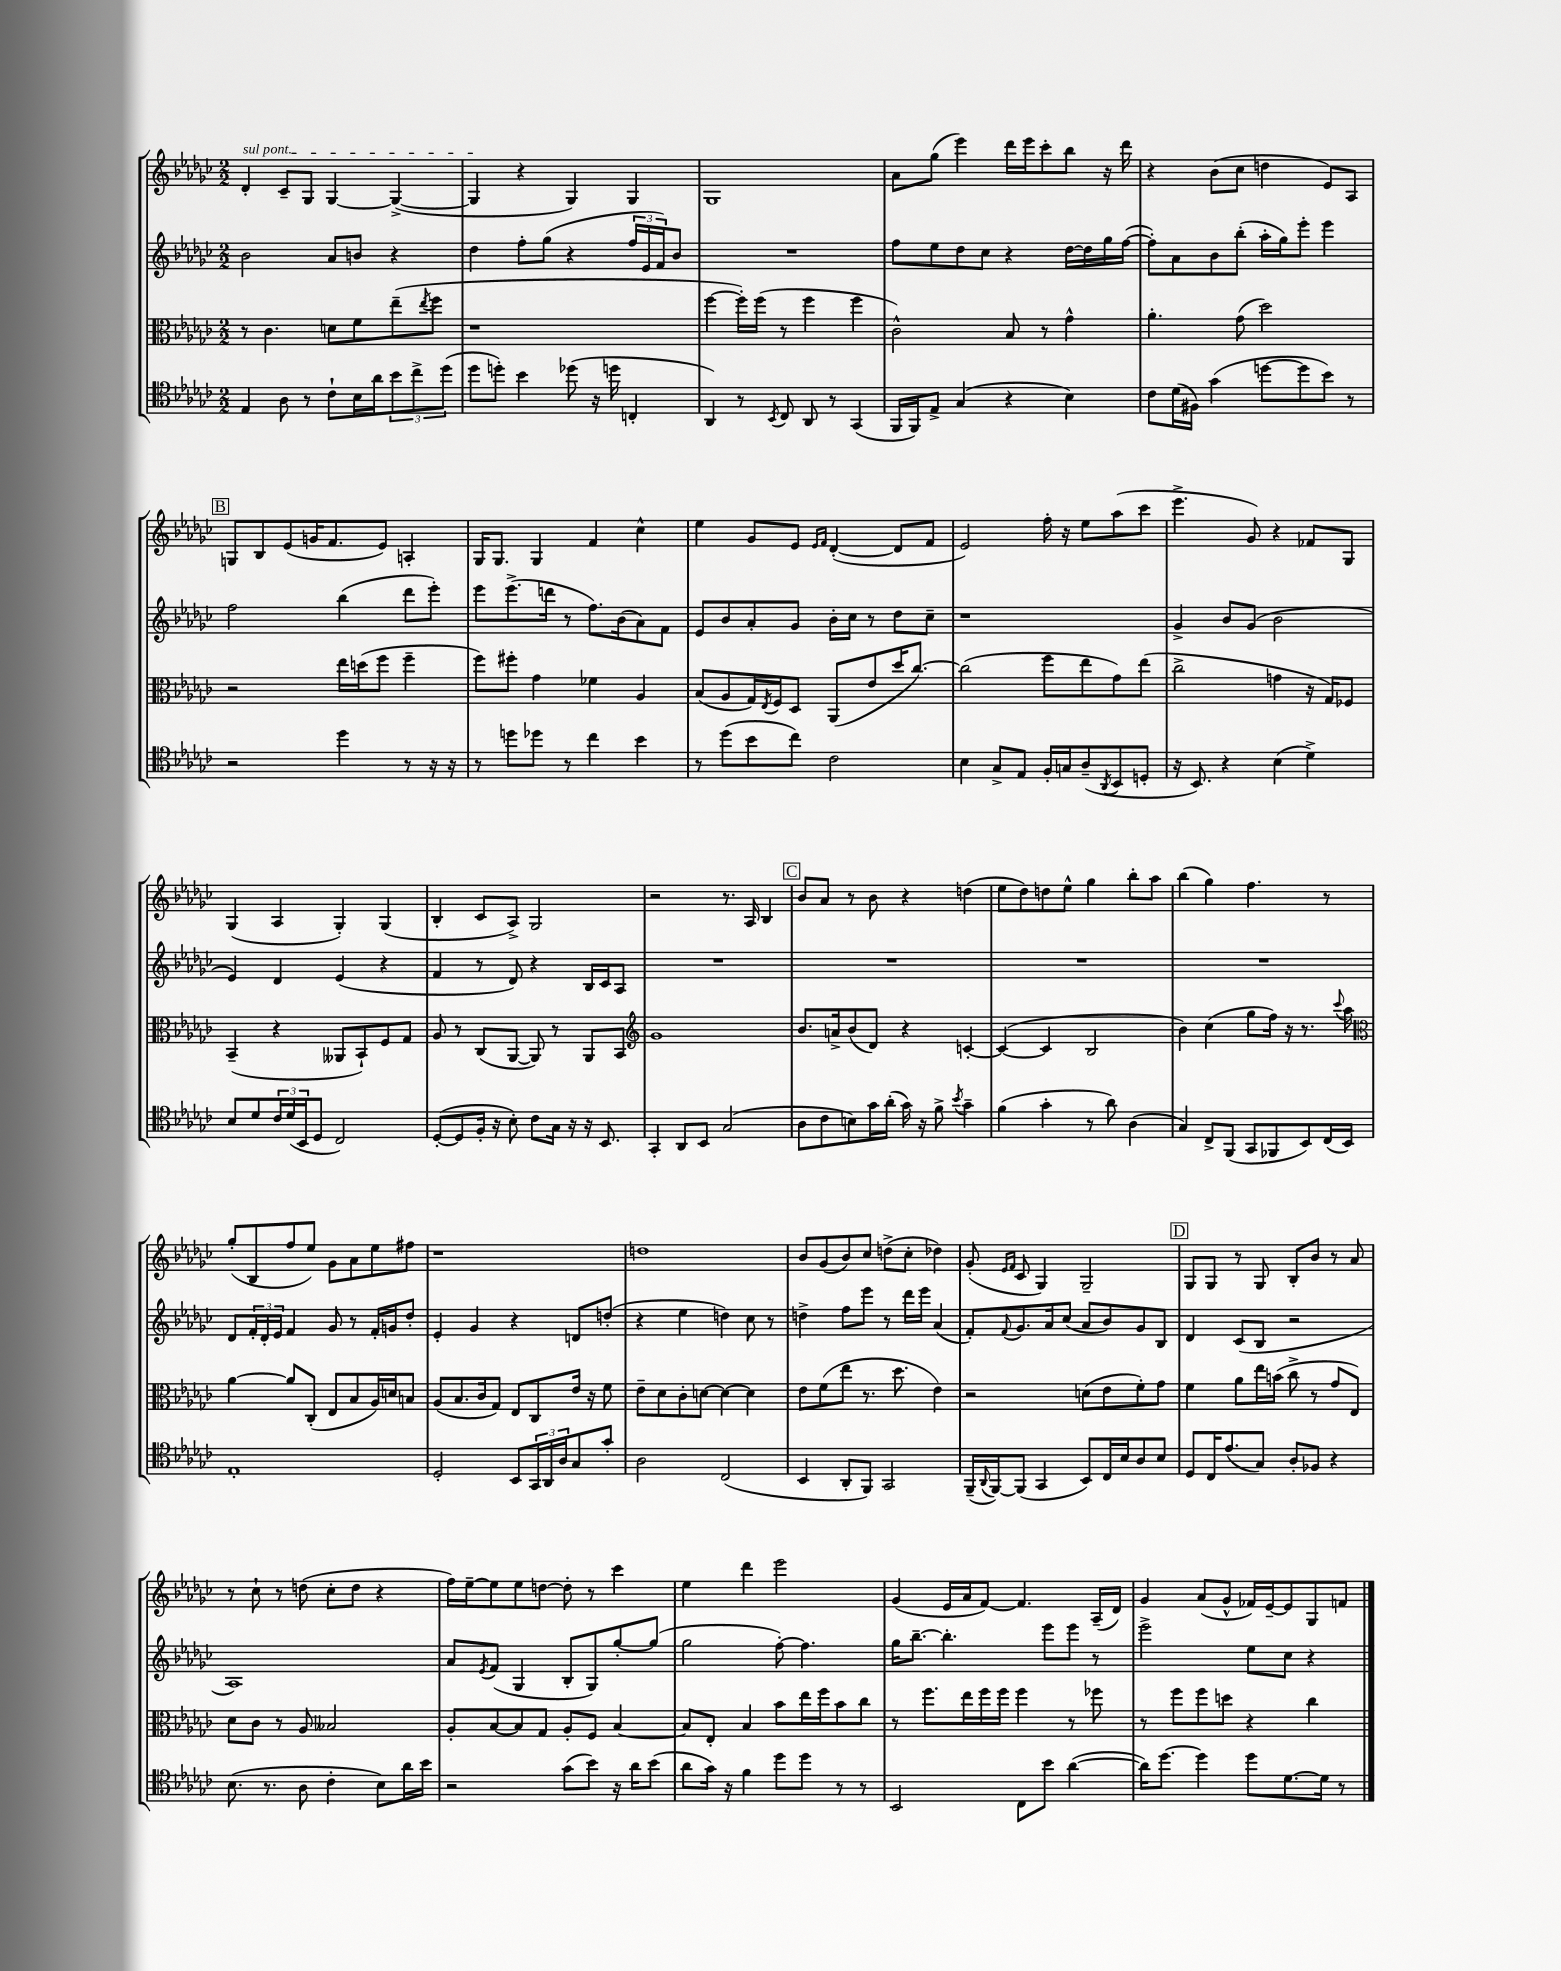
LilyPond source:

<<
\new StaffGroup <<
\new Staff = "s0" {
    \clef treble \key ges \major \numericTimeSignature \time 2/2
    \once \override TextSpanner.bound-details.left.text = \markup { \italic "sul pont." } des'4-.\startTextSpan ces'8-- ges8 ges4~ ges4~->( |
    ges4\stopTextSpan r4 ges4) ges4 |
    ges1 |
    aes'8 ges''8( ees'''4) des'''16 ees'''16 ces'''8-. bes''8 r16 des'''16 |
    r4 bes'8( ces''8 d''4 ees'8) aes8 |
    \mark \markup { \box "B" } g8 bes8 ees'8( g'16 f'8. ees'8) a4-. |
    ges16 ges8. ges4 f'4 ces''4-^ |
    ees''4 ges'8 ees'8 \grace { ees'16 f'16 } des'4~-.( des'8 f'8 |
    ees'2) f''16-. r16 ees''8 aes''8( ces'''8 |
    ees'''4.-> ges'8) r4 fes'8 ges8 |
    ges4( aes4 ges4-.) ges4( |
    bes4-. ces'8 aes8->) ges2 |
    r2 r8. aes16 bes4 |
    \mark \markup { \box "C" } bes'8 aes'8 r8 bes'8 r4 d''4( |
    ees''8 des''8) d''8 ees''8-^ ges''4 bes''8-. aes''8 |
    bes''4( ges''4) f''4. r8 |
    ges''8-.( bes8 f''8 ees''8) ges'8 aes'8 ees''8 fis''8 |
    r1 |
    d''1 |
    bes'8 ges'8( bes'8) ces''8 d''8->( ces''8-. des''4) |
    ges'8-.( \grace { ees'16 f'16 } ces'8 ges4) ges2-- |
    \mark \markup { \box "D" } ges8 ges8 r8 ges8 bes8-. bes'8 r8 aes'8 |
    r8 ces''8-! r8 d''8( ces''8-. d''8 r4 |
    f''16) ees''16~-- ees''8 ees''8 d''8~ d''8-. r8 ces'''4 |
    ees''4 des'''4 ees'''2 |
    ges'4( ees'16 aes'16 f'8~) f'4. aes16--( des'16) |
    ges'4 aes'8( ges'8-^ fes'16) ees'16~-- ees'8 ges8 f'8 \bar "|." |
}
\new Staff = "s1" {
    \clef treble \key ges \major \numericTimeSignature \time 2/2
    bes'2 aes'8 b'8 r4 |
    des''4 f''8-. ges''8( r4 \tuplet 3/2 { f''16 ees'16 f'16) } bes'8 |
    R1 |
    f''8 ees''8 des''8 ces''8 r4 des''16~ des''16 ges''16 f''16~( |
    f''8-.) aes'8 bes'8 bes''8-.( aes''16-. ges''16) ees'''8-. ees'''4 |
    \mark \markup { \box "B" } f''2 bes''4( des'''8 ees'''8-.) |
    ees'''8 ees'''8.->( d'''16 r8 f''8.) bes'16( aes'8) f'8 |
    ees'8 bes'8 aes'8-. ges'8 bes'16-. ces''16 r8 des''8 ces''8-- |
    r1 |
    ges'4-> bes'8 ges'8( bes'2 |
    ees'4) des'4 ees'4( r4 |
    f'4 r8 des'8) r4 bes16 ces'16 aes8 |
    R1 |
    \mark \markup { \box "C" } R1 |
    R1 |
    R1 |
    des'8 \tuplet 3/2 { f'16-. des'16-. ees'16 } f'4 ges'8 r8 f'16-. g'16 des''8-. |
    ees'4-. ges'4 r4 d'8 d''8-.( |
    r4 ees''4 d''4) ces''8 r8 |
    d''4-> f''8 ees'''8 r8 des'''16 ees'''16 aes'4( |
    f'8-.) \appoggiatura { f'8 } ges'8. aes'16 ces''8( aes'8 bes'8) ges'8 bes8 |
    \mark \markup { \box "D" } des'4 ces'8( bes8 r2 |
    aes1) |
    aes'8 \acciaccatura { ees'8 } f'8( ges4 bes8-. ges8) ges''8~-. ges''8( |
    ges''2 f''8~-.) f''4. |
    ges''16 bes''8.~-- bes''4.-. ees'''8 ees'''8 r8 |
    ees'''2-> ees''8 ces''8 r4 \bar "|." |
}
\new Staff = "s2" {
    \clef alto \key ges \major \numericTimeSignature \time 2/2
    r8 ces'4. d'8 f'8 ees''8--( \acciaccatura { ees''8 } f''8 |
    r1 |
    f''4~ f''16-.) f''16( r8 f''4 f''4 |
    ces'2-^) bes8 r8 ges'4-^ |
    aes'4.-. ges'8( des''2) |
    \mark \markup { \box "B" } r2 ees''16 d''16( f''8 f''4-- |
    f''8) fis''8-. ges'4 fes'4 aes4 |
    bes8( aes8 ges16) \acciaccatura { ees8 } f16 des8 aes,8( ees'8 des''16 ces''8.~) |
    ces''2( f''8 ees''8 ges'8) ees''8( |
    ces''2-> g'4 r16 ges16) fes8 |
    bes,4--( r4 aeses,8 bes,8-!) f8 ges8 |
    aes8 r8 ces8( aes,8~ aes,8) r8 aes,8 bes,8 |
    \clef treble ges'1 |
    \mark \markup { \box "C" } bes'8. a'16-> bes'8( des'8) r4 c'4~-. |
    c'4~( c'4 bes2 |
    bes'4) ces''4( ges''8 f''16) r16 r8. \appoggiatura { ces'''8 } aes''16 |
    \clef alto aes'4~ aes'8 ces8-.( ees8 bes8 aes16) d'16 b8 |
    aes8( bes8. ces'16 ges8) ees8 ces8 ees'16 r16 f'8 |
    ees'8-- des'8 ces'8-. d'8~ d'4~ d'4 |
    ees'8 f'8( ees''8 r8. des''8. ees'4) |
    r2 d'8( ees'8 f'8-.) ges'8 |
    \mark \markup { \box "D" } f'4 aes'8 ees''16 b'16( ces''8-> r8 ges'8 ees8) |
    des'8 ces'8 r8 aes8 beses2 |
    aes8-. bes8~ bes8 ges8 aes8-. f8 bes4~ |
    bes8 ees8-. bes4 bes'8 ees''16 f''16 bes'8 ces''8 |
    r8 f''8. ees''16 f''16 f''16 f''4 r8 fes''8 |
    r8 f''8 f''8 d''8 r4 ces''4 \bar "|." |
}
\new Staff = "s3" {
    \clef tenor \key ges \major \numericTimeSignature \time 2/2
    ees4 aes8 r8 ces'8-! bes16 aes'16 \tuplet 3/2 { bes'8 ces''8-> des''8( } |
    des''8 d''8-.) bes'4 des''8( r16 d''16 c4-. |
    aes,4) r8 \acciaccatura { bes,8 } ces8 aes,8 r8 ges,4( |
    f,16 f,16) ees8-> ges4( r4 bes4) |
    ces'8 des'16( fis16) ges'4( d''8~ d''8 bes'8) r8 |
    \mark \markup { \box "B" } r2 des''4 r8 r16 r16 |
    r8 d''8 des''8 r8 ces''4 bes'4 |
    r8 des''8( bes'8 ces''8) ces'2 |
    bes4 ges8-> ees8 f16-. g16 aes8--( \acciaccatura { aes,8 } bes,8 d8-. |
    r16 bes,8.) r4 bes4( des'4->) |
    bes8 des'8 \tuplet 3/2 { ces'16 des'16( bes,16 } des8 ces2) |
    des8~-.( des8 f16-. r16 bes8-.) ces'8 ges16 r16 r16 bes,8. |
    ges,4-. aes,8 bes,8 ges2( |
    \mark \markup { \box "C" } aes8 ces'8 b8) ges'16 aes'16-.( ges'16) r16 f'8-> \acciaccatura { bes'8 } ges'4-- |
    f'4( ges'4-. r8 aes'8) aes4( |
    ges4) ces8-> f,8( ges,8 fes,8 bes,8) ces16( bes,16) |
    ees1-. |
    des2-. bes,8 \tuplet 3/2 { ges,16 aes,16 aes16 } ges8 ges'8-. |
    aes2 ces2( |
    bes,4 aes,8-. f,8) ges,2 |
    f,16--( \appoggiatura { aes,8 } f,16~) f,8( ges,4 bes,8) ces16 bes16 aes8 bes8 |
    \mark \markup { \box "D" } des8 ces16 ees'8.( ges8) aes8-. fes8 r4 |
    bes8.( r8. aes8 ces'4-. bes8) aes'16 bes'16 |
    r2 ges'8( bes'8) r16 aes'16 bes'8( |
    aes'8 ges'16) r16 f'4 des''8 des''8 r8 r8 |
    bes,2 ces8 bes'8 aes'4~( |
    aes'16) des''8.~ des''4 des''8 des'8.~ des'16 r8 \bar "|." |
}
>>
>>
\layout { \context { \Score \remove "Bar_number_engraver" } }
